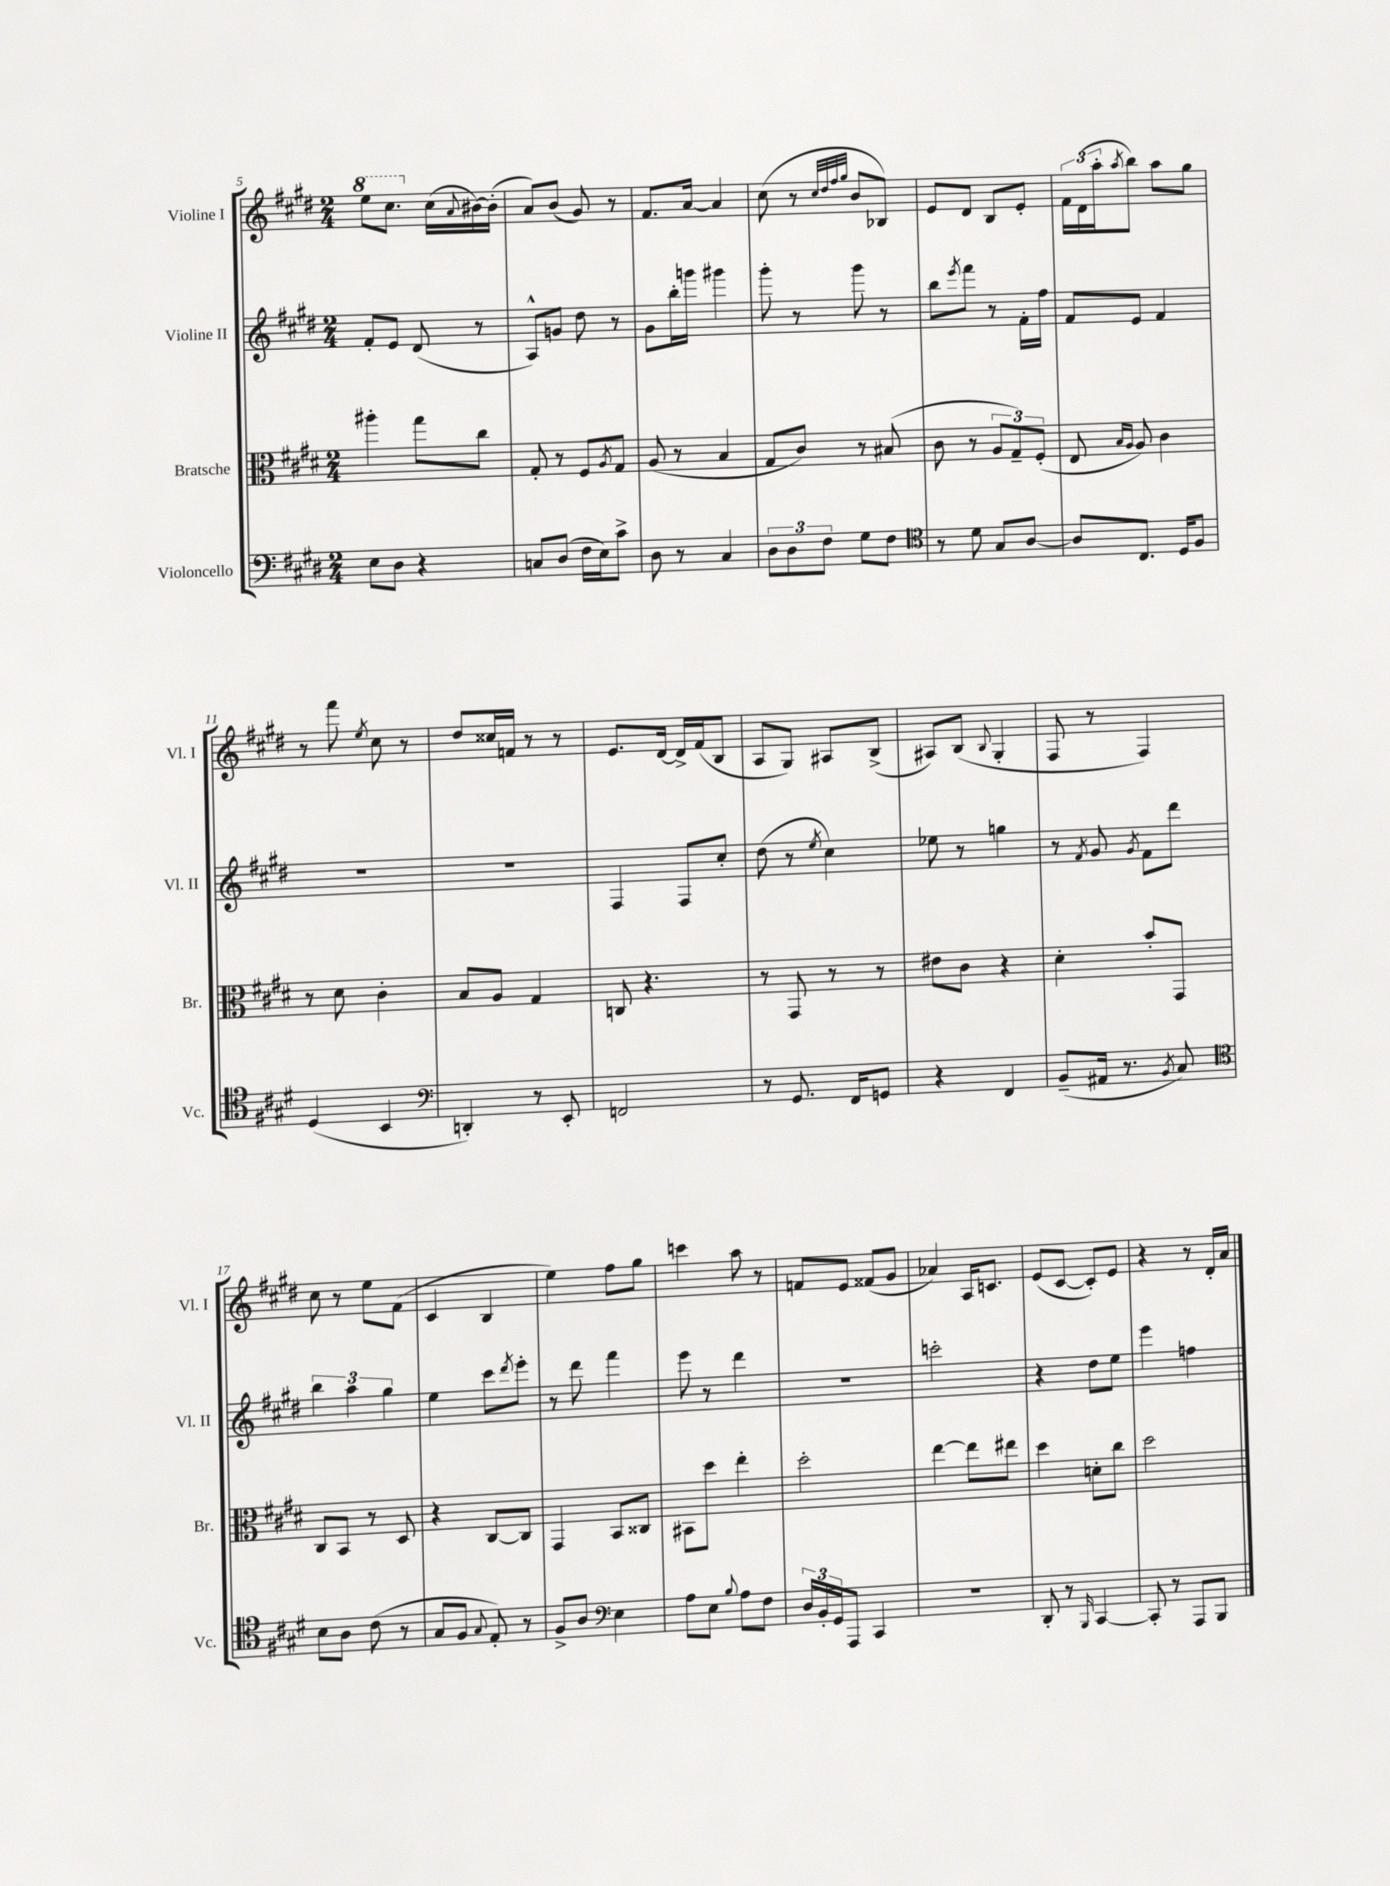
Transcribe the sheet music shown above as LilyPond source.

<<
\new StaffGroup <<
\new Staff = "s0" \with { instrumentName = "Violine I" shortInstrumentName = "Vl. I" } {
    \clef treble \key e \major \numericTimeSignature \time 2/4
    \ottava #1 e'''8 cis'''8. \ottava #0 cis''16( \appoggiatura { a'8 } bis'16~) bis'16-.( |
    a'8) b'8( gis'8) r8 |
    fis'8. a'16~ a'4 |
    cis''8( r8 \grace { cis''32 dis''32 fis''32 gis''32 } b'8 bes8) |
    e'8 dis'8 b8 e'8-. |
    \tuplet 3/2 { fis'16 dis'16( a''16-. } \acciaccatura { a''8 } b''8) a''8 gis''8 |
    r8 fis'''8 \acciaccatura { e''8 } cis''8 r8 |
    dis''8 cisis''16 f'16 r8 r8 |
    e'8. dis'16~ dis'16-> fis'16( b8 |
    a8 gis8) ais8 b8->( |
    ais8) b8( \appoggiatura { b8 } gis4-. |
    fis8 r8 fis4) |
    cis''8 r8 e''8 fis'8( |
    cis'4 b4 |
    e''4) fis''8 gis''8 |
    c'''4 a''8 r8 |
    f'8 e'8 fisis'8( gis'8 |
    aes'4) a16 c'8. |
    e'8( cis'8~ cis'8-.) e'8 |
    r4 r8 dis'16-. a'16 \bar "|." |
}
\new Staff = "s1" \with { instrumentName = "Violine II" shortInstrumentName = "Vl. II" } {
    \clef treble \key e \major \numericTimeSignature \time 2/4
    fis'8-. e'8 dis'8( r8 |
    a8-^) g'8 dis''8 r8 |
    gis'8 b''16-. g'''16 gis'''4 |
    gis'''8-. r8 gis'''8 r8 |
    b''8 \acciaccatura { e'''8 } fis'''8 r8 fis'16-. fis''16 |
    fis'8 e'8 fis'4 |
    R2 |
    R2 |
    fis4 fis8 cis''8-. |
    dis''8( r8 \acciaccatura { e''8 } cis''4) |
    ees''8 r8 g''4 |
    r8 \acciaccatura { fis'8 } gis'8 \acciaccatura { gis'8 } fis'8 dis'''8 |
    \tuplet 3/2 { b''4 a''4 gis''4 } |
    e''4 cis'''8 \acciaccatura { dis'''8 } e'''8-. |
    r8 dis'''8 fis'''4 |
    e'''8 r8 dis'''4 |
    R2 |
    c'''2-. |
    r4 dis''8 e''8 |
    e'''4 f''4 \bar "|." |
}
\new Staff = "s2" \with { instrumentName = "Bratsche" shortInstrumentName = "Br." } {
    \clef alto \key e \major \numericTimeSignature \time 2/4
    ais''4-. gis''8 cis''8 |
    gis8-. r8 fis8 \acciaccatura { a8 } gis8 |
    a8( r8 b4 |
    gis8 cis'8) r8 bis8( |
    cis'8 r8 \tuplet 3/2 { a8 gis8--) fis8-.( } |
    e8 \grace { b16 a16 } a8) cis'4 |
    r8 dis'8 cis'4-. |
    b8 a8 gis4 |
    c8 r4. |
    r8 gis,8 r8 r8 |
    eis'8 cis'8 r4 |
    dis'4-. b'8-. gis,8 |
    cis8 b,8 r8 dis8 |
    r4 cis8~ cis8 |
    gis,4 b,8 cisis8 |
    bis,8 dis''8 e''4-. |
    dis''2-. |
    e''4~ e''8 eis''8 |
    dis''4 d'8-. cis''8 |
    dis''2 \bar "|." |
}
\new Staff = "s3" \with { instrumentName = "Violoncello" shortInstrumentName = "Vc." } {
    \clef bass \key e \major \numericTimeSignature \time 2/4
    e8 dis8 r4 |
    c8 dis8( fis16 e16) cis'8-> |
    dis8 r8 cis4 |
    \tuplet 3/2 { dis8 dis8 fis8 } gis8 fis8 |
    \clef tenor r8 dis'8 gis8 a8~ |
    a8 cis8. dis16 fis8 |
    dis4( b,4 |
    \clef bass d,4-.) r8 e,8-. |
    f,2 |
    r8 gis,8. fis,16 g,8 |
    r4 fis,4 |
    b,8--( ais,16 r8. \acciaccatura { b,8 } cis8) |
    \clef tenor b8 a8 cis'8( r8 |
    gis8 fis8 \appoggiatura { gis8 } e8-.) r8 |
    fis8-> a8 \clef bass e4 |
    a8 e8 \appoggiatura { b8 } a8 fis8 |
    \tuplet 3/2 { dis16 b,16-. gis,16 } a,,8 cis,4 |
    r2 |
    dis,8-. r8 \grace { b,,16 } cis,4~ |
    cis,8-. r8 a,,8 b,,8 \bar "|." |
}
>>
>>
\layout { \context { \Score currentBarNumber = #5 } }
